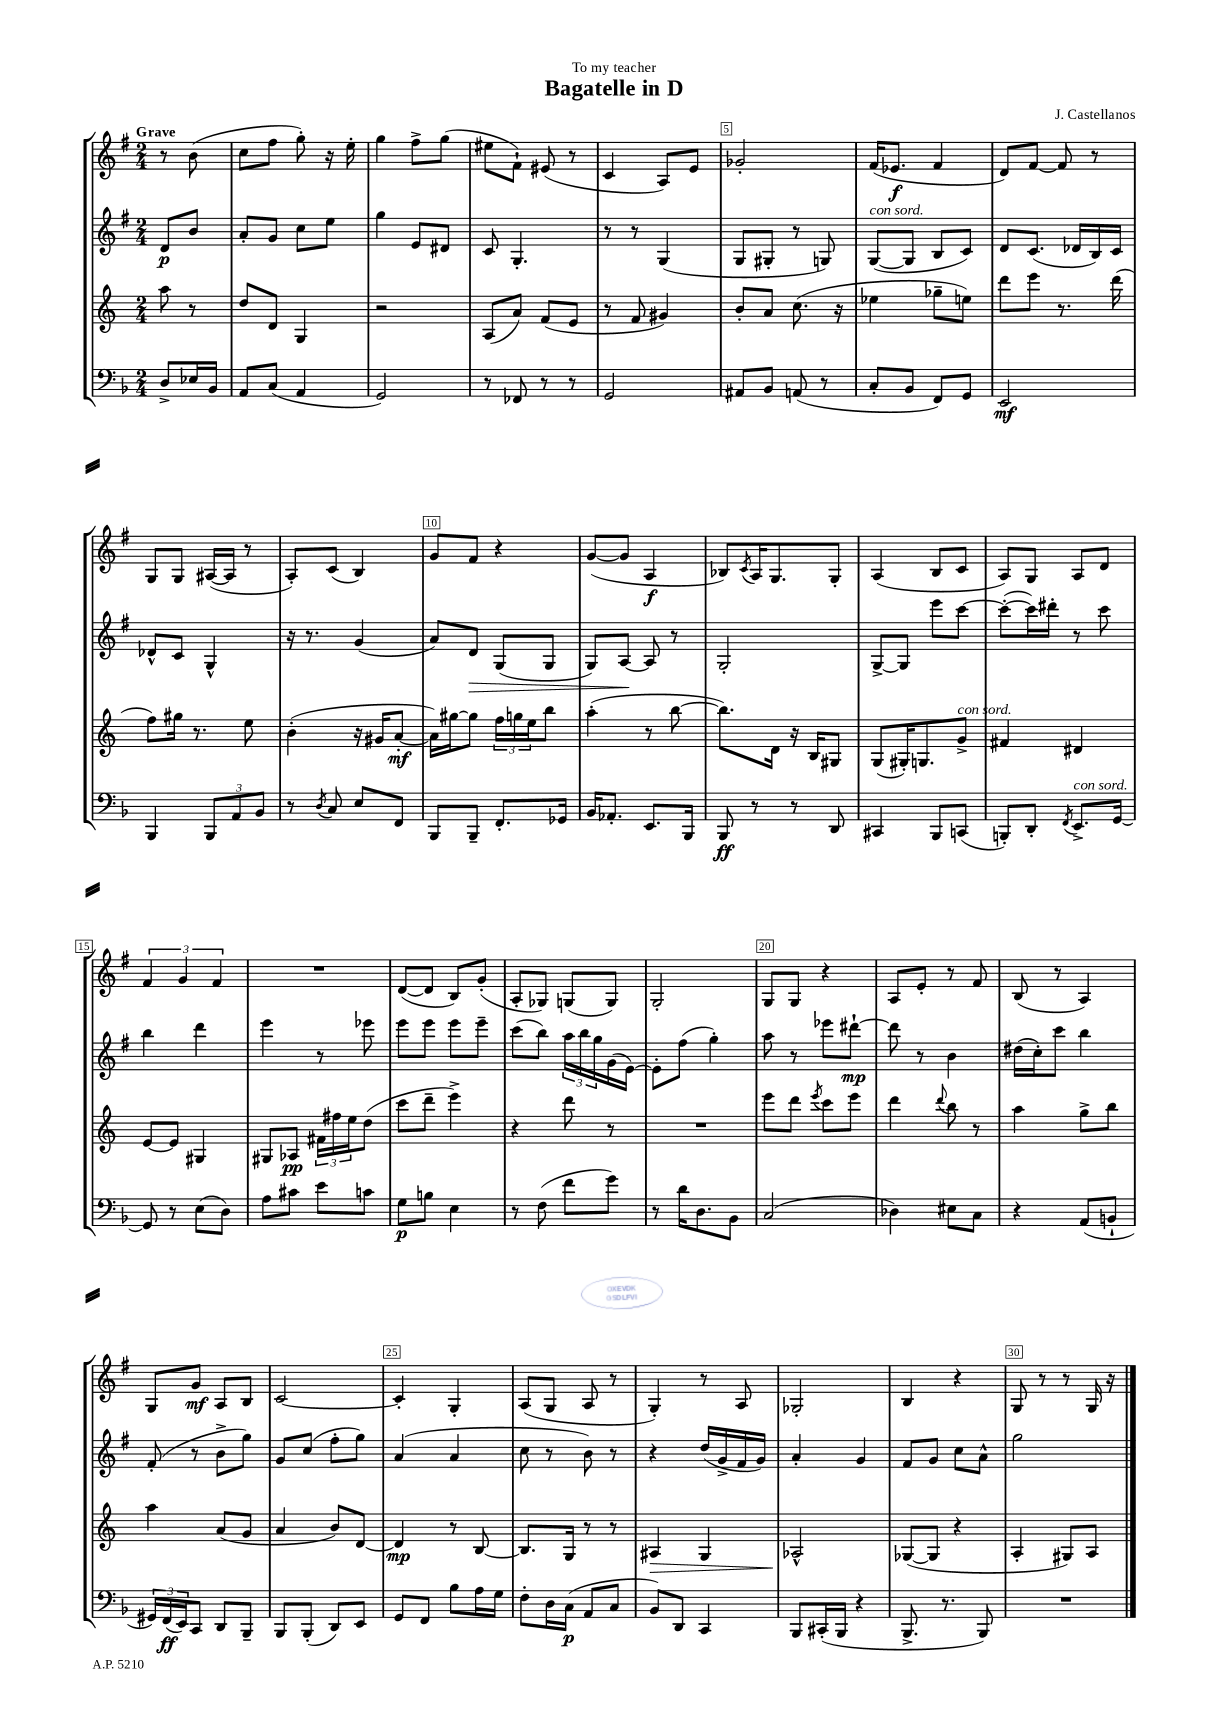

**kern	**dynam	**kern	**dynam	**kern	**dynam	**kern	**dynam
*part4	*part4	*part3	*part3	*part2	*part2	*part1	*part1
*staff4	*staff4	*staff3	*staff3	*staff2	*staff2	*staff1	*staff1
*clefF4	*	*clefG2	*	*clefG2	*	*clefG2	*
*k[b-]	*	*k[]	*	*k[f#]	*	*k[f#]	*
*M2/4	*	*M2/4	*	*M2/4	*	*M2/4	*
=	=	=	=	=	=	=	=
!	!	!	!	!	!	!LO:TX:a:B:t=Grave	!
8D^/L	.	8aa\	.	8d/L	p	8r	.
16E-X/L	.	8r	.	8b/J	.	(8b\	.
16BB-/JJ	.	.	.	.	.	.	.
=1	=1	=1	=1	=1	=1	=1	=1
8AA/L	.	8dd/L	.	8a'/L	.	8cc\L	.
(8C/J	.	8d/J	.	8g/J	.	8ff#\J	.
4AA/	.	4G/	.	8cc\L	.	8gg'\)	.
.	.	.	.	8ee\J	.	16r	.
.	.	.	.	.	.	16ee'\	.
=2	=2	=2	=2	=2	=2	=2	=2
2GG/)	.	2r	.	4gg\	.	4gg\	.
.	.	.	.	8e/L	.	8ff#^\L	.
.	.	.	.	8d#X/J	.	(8gg\J	.
=3	=3	=3	=3	=3	=3	=3	=3
8r	.	(8A/L	.	8c/	.	8ee#X\L	.
8FF-X/	.	8a/J)	.	4.G'/	.	8f#`\J)	.
8r	.	(8f/L	.	.	.	(8e#X/	.
8r	.	8e/J	.	.	.	8r	.
=4	=4	=4	=4	=4	=4	=4	=4
2GG/	.	8r	.	8r	.	4c/	.
.	.	8f/	.	8r	.	.	.
.	.	4g#X/)	.	(4G/	.	8A/L)	.
.	.	.	.	.	.	8e/J	.
=5	=5	=5	=5	=5	=5	=5	=5
8AA#X/L	.	8b'/L	.	8G/L	.	2g-X'/	.
8BB-/J	.	8a/J	.	8G#X'/J	.	.	.
(8AAn/	.	(8.cc\	.	8r	.	.	.
8r	.	.	.	8Gn/)	.	.	.
.	.	16r	.	.	.	.	.
=6	=6	=6	=6	=6	=6	=6	=6
!	!	!	!	!LO:TX:a:i:t=con sord.	!	!	!
8C'/L	.	4ee-X\	.	([8G/L	.	(16f#/KL	.
.	.	.	.	.	.	8.e-X/J	f
8BB-/J	.	.	.	8G/J]	.	.	.
8FF/L)	.	8gg-X~\L	.	8B/L	.	4f#/	.
8GG/J	.	8een\J)	.	8c/J)	.	.	.
=7	=7	=7	=7	=7	=7	=7	=7
2EE/	mf	8ddd\L	.	8d/L	.	8d/L)	.
.	.	8eee\J	.	(8.c/J	.	[8f#/J	.
.	.	8.r	.	.	.	8f#/]	.
.	.	.	.	16d-X/LL	.	.	.
.	.	.	.	16B/)	.	8r	.
.	.	(16ddd\	.	16c/JJ	.	.	.
!!LO:LB:g=z
=8	=8	=8	=8	=8	=8	=8	=8
4BBB-/	.	8ff\L)	.	8d-X^^/L	.	8G/L	.
.	.	16gg#X\Jk	.	8c/J	.	8G/J	.
.	.	8.r	.	.	.	.	.
12BBB-/L	.	.	.	4G^^/	.	([16A#X/LL	.
.	.	.	.	.	.	16A#/JJ]	.
12AA/	.	.	.	.	.	.	.
.	.	8ee\	.	.	.	8r	.
12BB-/J	.	.	.	.	.	.	.
=9	=9	=9	=9	=9	=9	=9	=9
8r	.	(4b'\	.	16r	.	8A'/L)	.
.	.	.	.	8.r	.	.	.
8qD/	.	.	.	.	.	.	.
8C/	.	.	.	.	.	(8c/J	.
8E/L	.	16r	.	(4g/	.	4B/)	.
.	.	16g#X/KL	.	.	.	.	.
8FF/J	.	[8a'/J	mf	.	.	.	.
=10	=10	=10	=10	=10	=10	=10	=10
8BBB-/L	.	16a\LL])	.	8a/L)	.	8g/L	.
.	.	[16gg#X\J	.	.	.	.	.
!	!	!	!	!	!LO:HP:b	!	!
8BBB-~/J	.	8gg#\J]	.	8d/J	>	8f#/J	.
8.FF'/L	.	24ff\LL	.	(8G/L	.	4r	.
.	.	24ggn\	.	.	.	.	.
.	.	24ee\J	.	.	.	.	.
.	.	8bb\J	.	8G/J	.	.	.
16GG-X/Jk	.	.	.	.	.	.	.
=11	=11	=11	=11	=11	=11	=11	=11
16BB-/KL	.	(4aa'\	.	8G/L)	.	([8g/L	.
8.AA-X'/J	.	.	.	.	.	.	.
.	.	.	.	[8A/J	.	8g/J]	.
8.EE/L	.	8r	.	8A/]	]	4A/	f
.	.	[8bb\	.	8r	.	.	.
16BBB-/Jk	.	.	.	.	.	.	.
=12	=12	=12	=12	=12	=12	=12	=12
8BBB-/	ff	8.bb\L])	.	2G'/	.	8B-X/L)	.
.	.	.	.	.	.	8qc/	.
8r	.	.	.	.	.	16A/K	.
.	.	16d\Jk	.	.	.	8.G/	.
8r	.	16r	.	.	.	.	.
.	.	16B/KL	.	.	.	.	.
8DD/	.	8G#X/J	.	.	.	8G'/J	.
=13	=13	=13	=13	=13	=13	=13	=13
4CC#X/	.	(8G/L	.	[8G^/L	.	(4A/	.
.	.	16G#X'/K)	.	8G/J]	.	.	.
.	.	8.Gn/	.	.	.	.	.
8BBB-/L	.	.	.	8eee\L	.	8B/L	.
!	!	!LO:TX:a:i:t=con sord.	!	!	!	!	!
(8CCn/J	.	8g^/J	.	[8ccc\J	.	8c/J	.
=14	=14	=14	=14	=14	=14	=14	=14
8BBBn'/L)	.	4f#X/	.	(8ccc'\L_	.	8A/L)	.
8DD'/J	.	.	.	16ccc\L])	.	8G/J	.
.	.	.	.	16ddd#X'\JJ	.	.	.
8qFF/	.	.	.	.	.	.	.
!LO:TX:a:i:t=con sord.	!	!	!	!	!	!	!
8.EE^/L	.	4d#X/	.	8r	.	8A/L	.
.	.	.	.	8ccc\	.	8d/J	.
[16GG/Jk	.	.	.	.	.	.	.
!!LO:LB:g=z
=15	=15	=15	=15	=15	=15	=15	=15
8GG/]	.	[8e/L	.	4bb\	.	6f#/	.
8r	.	8e/J]	.	.	.	.	.
.	.	.	.	.	.	6g/	.
(8E\L	.	4G#X/	.	4ddd\	.	.	.
.	.	.	.	.	.	6f#/	.
8D\J)	.	.	.	.	.	.	.
=16	=16	=16	=16	=16	=16	=16	=16
8A\L	.	8G#X/L	.	4eee\	.	2r	.
8c#X\J	.	8A-X/J	pp	.	.	.	.
8e\L	.	24f#X\LL	.	8r	.	.	.
.	.	24ff#X\	.	.	.	.	.
.	.	24ee\J	.	.	.	.	.
8cn\J	.	(8dd\J	.	8eee-X\	.	.	.
=17	=17	=17	=17	=17	=17	=17	=17
8G\L	p	8ccc\L	.	8eee\L	.	([8d/L	.
8Bn\J	.	8ddd~\J	.	8eee\J	.	8d/J]	.
4E\	.	4eee^\)	.	8eee\L	.	8B/L)	.
.	.	.	.	8eee~\J	.	(8g'/J	.
=18	=18	=18	=18	=18	=18	=18	=18
8r	.	4r	.	(8ccc\L	.	8A'/L	.
(8F\	.	.	.	8bb\J)	.	8G-X/J)	.
8f\L	.	8ddd\	.	24aa\LL	.	(8Gn/L	.
.	.	.	.	24bb\	.	.	.
.	.	.	.	24gg\	.	.	.
8g\J)	.	8r	.	(16g\	.	8G/J)	.
.	.	.	.	[16e\JJ)	.	.	.
=19	=19	=19	=19	=19	=19	=19	=19
8r	.	2r	.	8e'\L]	.	2G'/	.
16d\KL	.	.	.	(8ff#\J	.	.	.
8.D\	.	.	.	.	.	.	.
.	.	.	.	4gg'\)	.	.	.
8BB-\J	.	.	.	.	.	.	.
=20	=20	=20	=20	=20	=20	=20	=20
(2C/	.	8eee\L	.	8aa\	.	8G/L	.
.	.	8ddd\J	.	8r	.	8G/J	.
.	.	8qeee/	.	.	.	.	.
.	.	8ccc\L	.	8eee-X\L	.	4r	.
.	.	8eee\J	.	[8ddd#X`\J	mp	.	.
=21	=21	=21	=21	=21	=21	=21	=21
4D-X\)	.	4ddd\	.	8ddd#\]	.	8A/L	.
.	.	.	.	8r	.	8e'/J	.
.	.	8qqddd/	.	.	.	.	.
8E#X\L	.	8bb\	.	4b\	.	8r	.
8C\J	.	8r	.	.	.	8f#/	.
=22	=22	=22	=22	=22	=22	=22	=22
4r	.	4aa\	.	(16dd#X\LL	.	(8B/	.
.	.	.	.	16cc'\J)	.	.	.
.	.	.	.	8ccc\J	.	8r	.
(8AA/L	.	8gg^\L	.	4bb\	.	4A/)	.
8BBn`/J	.	8bb\J	.	.	.	.	.
!!LO:LB:g=z
=23	=23	=23	=23	=23	=23	=23	=23
24GG#X/LL)	.	4aa\	.	(8f#'/	.	8G/L	.
(24FF/	ff	.	.	.	.	.	.
24EE/J)	.	.	.	.	.	.	.
8CC/J	.	.	.	8r	.	8g/J	mf
8DD/L	.	(8a/L	.	8b^\L	.	8A/L	.
8BBB-~/J	.	8g/J	.	8gg\J)	.	8B/J	.
=24	=24	=24	=24	=24	=24	=24	=24
8BBB-/L	.	4a/	.	8g/L	.	[2c/	.
(8BBB-'/J	.	.	.	(8cc/J	.	.	.
8DD/L)	.	8b/L)	.	8ff#'\L	.	.	.
8EE/J	.	[8d/J	.	8gg\J)	.	.	.
=25	=25	=25	=25	=25	=25	=25	=25
8GG/L	.	4d/]	mp	(4a/	.	4c'/]	.
8FF/J	.	.	.	.	.	.	.
8B-\L	.	8r	.	4a/	.	4G'/	.
16A\L	.	[8B/	.	.	.	.	.
16G\JJ	.	.	.	.	.	.	.
=26	=26	=26	=26	=26	=26	=26	=26
8F'\L	.	8.B/L]	.	8cc\	.	(8A/L	.
16D\L	.	.	.	8r	.	8G/J	.
(16C\JJ	p	16G/Jk	.	.	.	.	.
8AA/L	.	8r	.	8b\)	.	8A/	.
8C/J	.	8r	.	8r	.	8r	.
=27	=27	=27	=27	=27	=27	=27	=27
!	!	!	!LO:HP:b	!	!	!	!
8BB-/L)	.	4A#X/	>	4r	.	4G'/)	.
8DD/J	.	.	.	.	.	.	.
4CC/	.	4G/	.	(16dd/LL	.	8r	.
.	.	.	.	16g^/	.	.	.
.	.	.	.	16f#/	.	8A/	.
.	.	.	.	16g/JJ)	.	.	.
=28	=28	=28	=28	=28	=28	=28	=28
8BBB-/L	.	2A-X^^/	.	4a'/	.	2G-X'/	.
(16CC#X'/L	.	.	.	.	.	.	.
16BBB-/JJ	.	.	.	.	.	.	.
4r	.	.	.	4g/	.	.	.
.	.	.	]	.	.	.	.
=29	=29	=29	=29	=29	=29	=29	=29
8.BBB-^/	.	([8G-X/L	.	8f#/L	.	4B/	.
.	.	8G-/J]	.	8g/J	.	.	.
8.r	.	.	.	.	.	.	.
.	.	4r	.	8cc\L	.	4r	.
8BBB-/)	.	.	.	8a^^\J	.	.	.
=30	=30	=30	=30	=30	=30	=30	=30
2r	.	4A'/	.	2gg\	.	8G/	.
.	.	.	.	.	.	8r	.
.	.	8G#X/L)	.	.	.	8r	.
.	.	8A/J	.	.	.	16G/	.
.	.	.	.	.	.	16r	.
==	==	==	==	==	==	==	==
*-	*-	*-	*-	*-	*-	*-	*-
